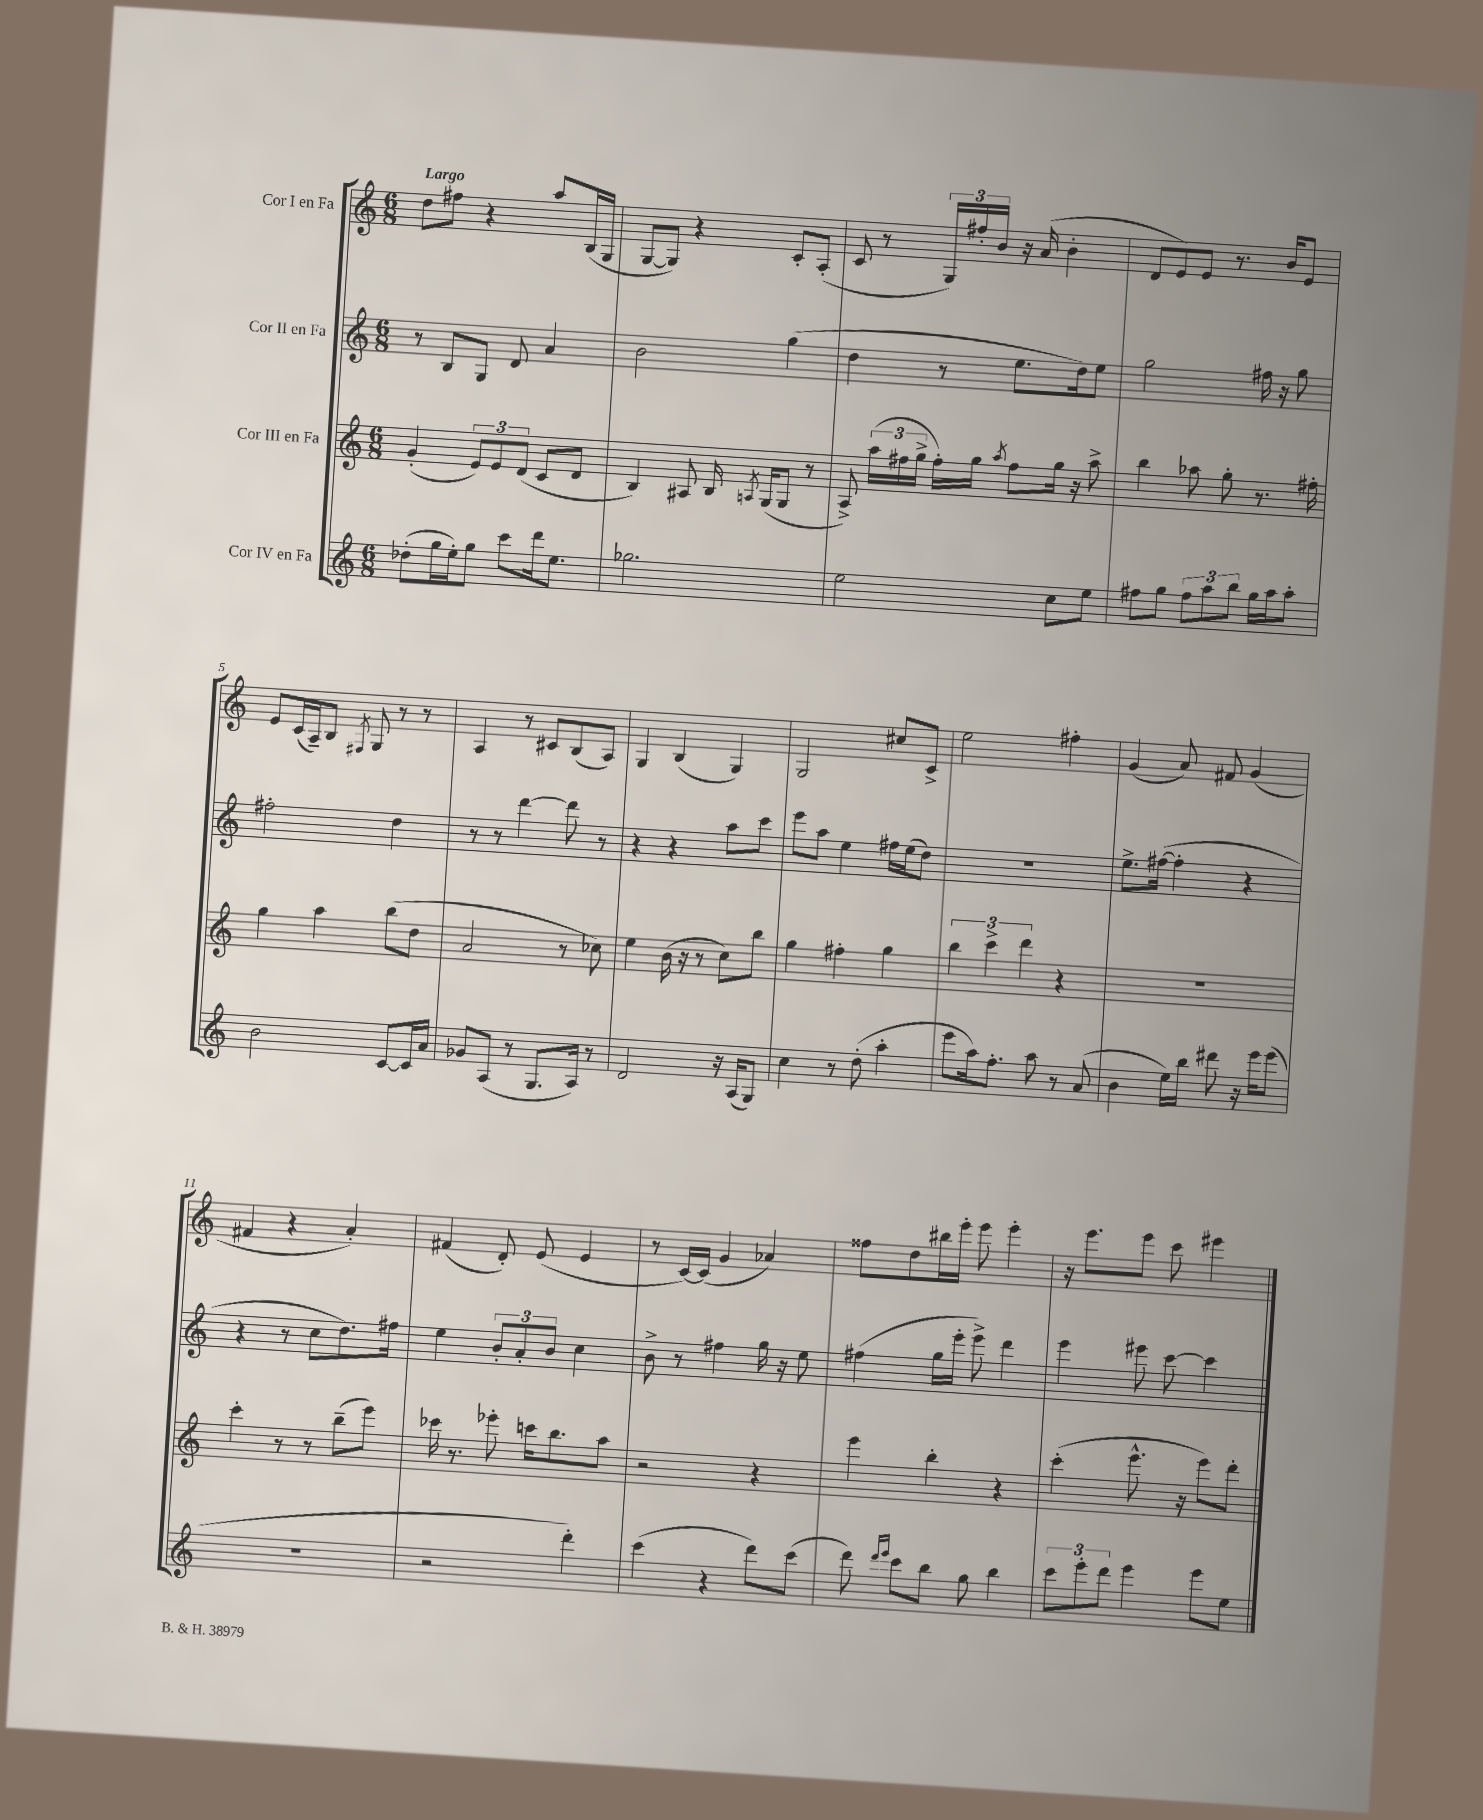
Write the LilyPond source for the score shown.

<<
\new StaffGroup <<
\new Staff = "s0" \with { instrumentName = "Cor I en Fa" } {
    \clef treble \key c \major \numericTimeSignature \time 6/8 \tempo "Largo"
    \autoBeamOff d''8[ fis''8] r4 a''8[ b16( g16] |
    g8[~ g8]) r4 c'8[-. a8]-.( |
    c'8 r8 \tuplet 3/2 { g16[) fis''16-. b'16] } r16 a'16( b'4-. |
    d'8[ e'8) e'8] r8. b'16[ e'8] |
    e'8[ c'16( a16--) b8] \acciaccatura { fis8 } g8 r8 r8 |
    a4 r8 cis'8[ b8( a8]) |
    g4 b4( g4) |
    g2 cis''8[ c'8]-> |
    e''2 fis''4-. |
    g'4( a'8) fis'8 g'4( |
    fis'4 r4 a'4-.) |
    fis'4( d'8-.) e'8( e'4 |
    r8 c'16[~) c'16]( g'4 aes'4) |
    fisis''8[ d''8 bis''16 e'''16]-. e'''8 e'''4-. |
    r16 e'''8.[ e'''8] c'''8 eis'''4 \bar "|." |
}
\new Staff = "s1" \with { instrumentName = "Cor II en Fa" } {
    \clef treble \key c \major \numericTimeSignature \time 6/8
    \autoBeamOff r8 b8[ g8] d'8 a'4 |
    b'2 g''4( |
    d''4 r8 e''8.[ d''16) e''8] |
    g''2 fis''16 r16 g''8 |
    fis''2-. d''4 |
    r8 r8 d'''4~ d'''8 r8 |
    r4 r4 a''8[ c'''8] |
    e'''8[ a''8] e''4 fis''16[ e''16( d''8]) |
    R2. |
    e''8.[-> fis''16]~( fis''4-. r4 |
    r4 r8 c''8[ d''8.) fis''16] |
    e''4 \tuplet 3/2 { b'8[-. a'8-. b'8] } c''4 |
    b'8-> r8 fis''4 g''16 r16 e''8 |
    fis''4( g''16[ e'''16]-. e'''8->) d'''4 |
    e'''4 eis'''8 c'''8~ c'''4 \bar "|." |
}
\new Staff = "s2" \with { instrumentName = "Cor III en Fa" } {
    \clef treble \key c \major \numericTimeSignature \time 6/8
    \autoBeamOff g'4-.( \tuplet 3/2 { e'8[) e'8 d'8]( } c'8[ d'8] |
    b4) ais8 b16 \acciaccatura { a8 } g16[( g8] r8 |
    a8->) \tuplet 3/2 { a''16[( fis''16 g''16]-> } fis''16[-.) g''16] \acciaccatura { a''8 } fis''8[ g''16] r16 a''8-> |
    b''4 aes''8 g''8-. r8. fis''16-. |
    g''4 a''4 b''8[( d''8] |
    a'2 r8 ces''8) |
    e''4 b'16( r16 r8 c''8[) b''8] |
    g''4 fis''4-. g''4 |
    \tuplet 3/2 { b''4 c'''4-> d'''4 } r4 |
    R2. |
    c'''4-. r8 r8 b''8[--( e'''8]) |
    ces'''16 r8. ees'''8-. c'''16[ b''8. a''8] |
    r2 r4 |
    e'''4 b''4-. r4 |
    c'''4-.( e'''8.-^ r16 e'''8[) d'''8]-. \bar "|." |
}
\new Staff = "s3" \with { instrumentName = "Cor IV en Fa" } {
    \clef treble \key c \major \numericTimeSignature \time 6/8
    \autoBeamOff des''8[-.( g''16 e''16-.) g''8] c'''8[ d'''16 e''8.] |
    ges''2. |
    e''2 c''8[ e''8] |
    fis''8[ g''8] \tuplet 3/2 { fis''8[ a''8 b''8] } g''16[ a''16 a''8]-. |
    b'2 c'8[~ c'16 a'16] |
    ges'8[ a8]( r8 g8.[ a16]) r8 |
    d'2 r16 a16[( g8]) |
    c''4 r8 d''8-.( a''4-. |
    e'''8[ a''16) f''8.]-. a''8 r8 a'8( |
    b'4 e''16[) b''16] dis'''8 r16 e'''16[ e'''8]( |
    R2. |
    r2 d'''4-.) |
    c'''4( r4 d'''8[) c'''8]( |
    d'''8) \grace { d'''16[ e'''16] } c'''8[ b''8] g''8 b''4 |
    \tuplet 3/2 { c'''8[ e'''8-. d'''8] } e'''4 e'''8[ e''8] \bar "|." |
}
>>
>>
